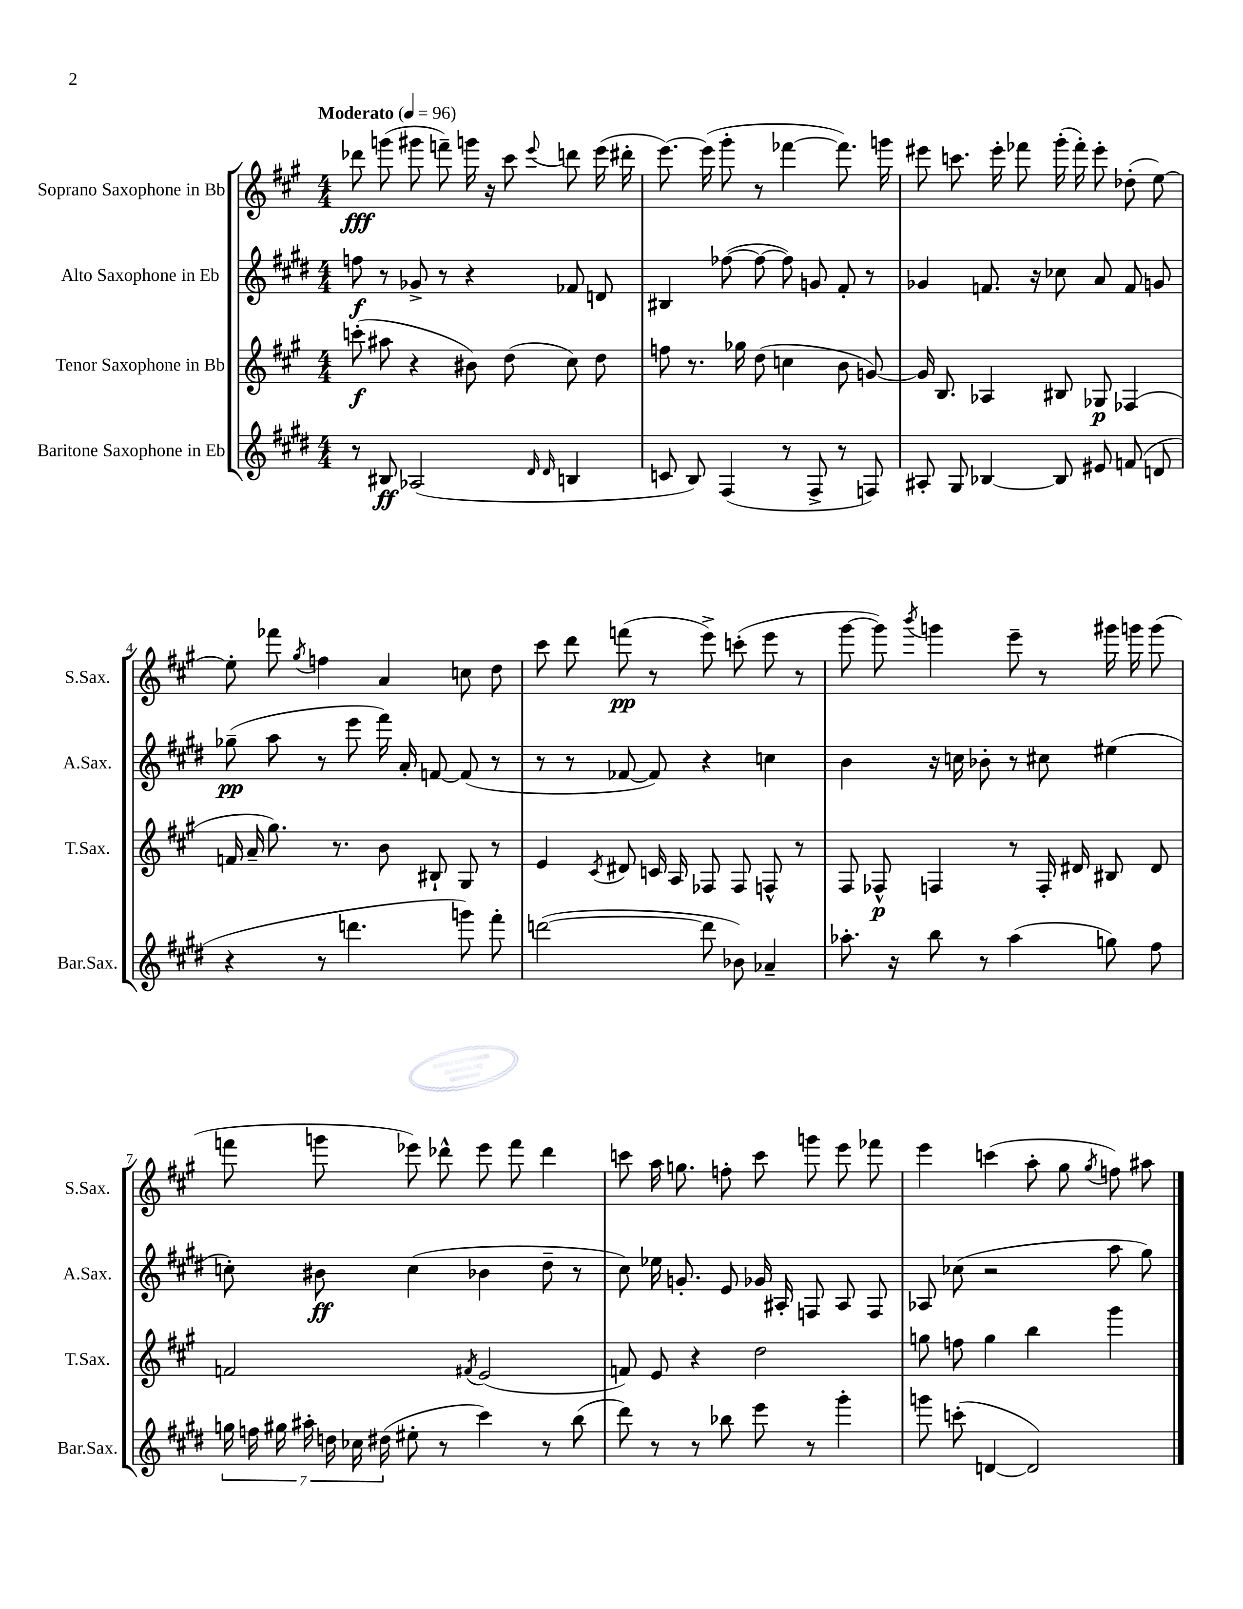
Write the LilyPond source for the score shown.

<<
\new StaffGroup <<
\new Staff = "s0" \with { instrumentName = "Soprano Saxophone in Bb" shortInstrumentName = "S.Sax." } {
    \clef treble \key a \major \numericTimeSignature \time 4/4 \tempo "Moderato" 4 = 96
    \autoBeamOff des'''8\fff g'''8( gis'''8 f'''8--) g'''16 r16 cis'''8 \appoggiatura { e'''8 } d'''8 e'''16( dis'''16-. |
    e'''8.~) e'''16( gis'''8-. r8 fes'''4~ fes'''8.) g'''16 |
    eis'''8 c'''8. eis'''16-. fes'''8 gis'''16-.( fes'''16-.) eis'''8-. des''8-.( e''8~) |
    e''8-. fes'''8 \acciaccatura { gis''8 } f''4 a'4 c''8 d''8 |
    cis'''8 d'''8 f'''8\pp( r8 e'''8->) c'''8-.( e'''8 r8 |
    gis'''8~ gis'''8) \acciaccatura { b'''8 } g'''4 e'''8-- r8 gis'''16 g'''16 g'''8( |
    f'''8 g'''8 ees'''8) des'''8-^ ees'''8 f'''8 des'''4 |
    c'''8 a''16 g''8. f''8-. c'''8 g'''8 e'''8 fes'''8 |
    e'''4 c'''4( a''8-. gis''8 \acciaccatura { gis''8 } f''8) ais''8 \bar "|." |
}
\new Staff = "s1" \with { instrumentName = "Alto Saxophone in Eb" shortInstrumentName = "A.Sax." } {
    \clef treble \key e \major \numericTimeSignature \time 4/4
    \autoBeamOff f''8\f r8 ges'8-> r8 r4 fes'8 d'8 |
    bis4 fes''8~( fes''8~ fes''8) g'8 fis'8-. r8 |
    ges'4 f'8. r16 ces''8 a'8 f'8 g'8 |
    ges''8--\pp( a''8 r8 e'''8 fis'''16) a'16-. f'8~ f'8( r8 |
    r8 r8 fes'8~ fes'8) r4 c''4 |
    b'4 r16 c''16 bes'8-. r8 cis''8 eis''4( |
    c''8-.) bis'8\ff c''4( bes'4 dis''8-- r8 |
    cis''8) ees''16 g'8.-. e'8 ges'16 ais16-. f8 ais8 f8 |
    aes8 ces''8( r2 a''8 gis''8) \bar "|." |
}
\new Staff = "s2" \with { instrumentName = "Tenor Saxophone in Bb" shortInstrumentName = "T.Sax." } {
    \clef treble \key a \major \numericTimeSignature \time 4/4
    \autoBeamOff c'''8-.\f( ais''8 r4 bis'8) d''8( cis''8) d''8 |
    f''8 r8. ges''16 d''8( c''4 b'8 g'8~) |
    g'16 b8. aes4 bis8 ges8\p fes4( |
    f'16 a'16-- gis''8.) r8. b'8 bis8-! gis8 r8 |
    e'4 \acciaccatura { cis'8 } dis'8 c'16 a16 fes8 fes8 f8-^ r8 |
    fis8 fes8-^\p f4 r8 f16-. dis'16 bis8 dis'8 |
    f'2 \acciaccatura { fis'8 } e'2( |
    f'8) e'8 r4 d''2 |
    g''8 f''8 g''4 b''4 gis'''4 \bar "|." |
}
\new Staff = "s3" \with { instrumentName = "Baritone Saxophone in Eb" shortInstrumentName = "Bar.Sax." } {
    \clef treble \key e \major \numericTimeSignature \time 4/4
    \autoBeamOff r8 bis8\ff aes2( \grace { dis'16 dis'16 } b4 |
    c'8 b8) fis4( r8 fis8-> r8 f8) |
    ais8-. gis8 bes4~ bes8 eis'8 f'8( d'8 |
    r4 r8 d'''4. g'''8) fis'''8-. |
    d'''2~( d'''8 bes'8) aes'4-- |
    aes''8.-. r16 b''8 r8 aes''4( g''8) fis''8 |
    \tuplet 7/4 { g''16 f''16 gis''16 ais''16-. d''16 ces''16 dis''16( } eis''8-. r8 cis'''4) r8 b''8( |
    dis'''8) r8 r8 bes''8 e'''8 r8 gis'''4-. |
    g'''8 c'''8-.( d'4~ d'2) \bar "|." |
}
>>
>>
